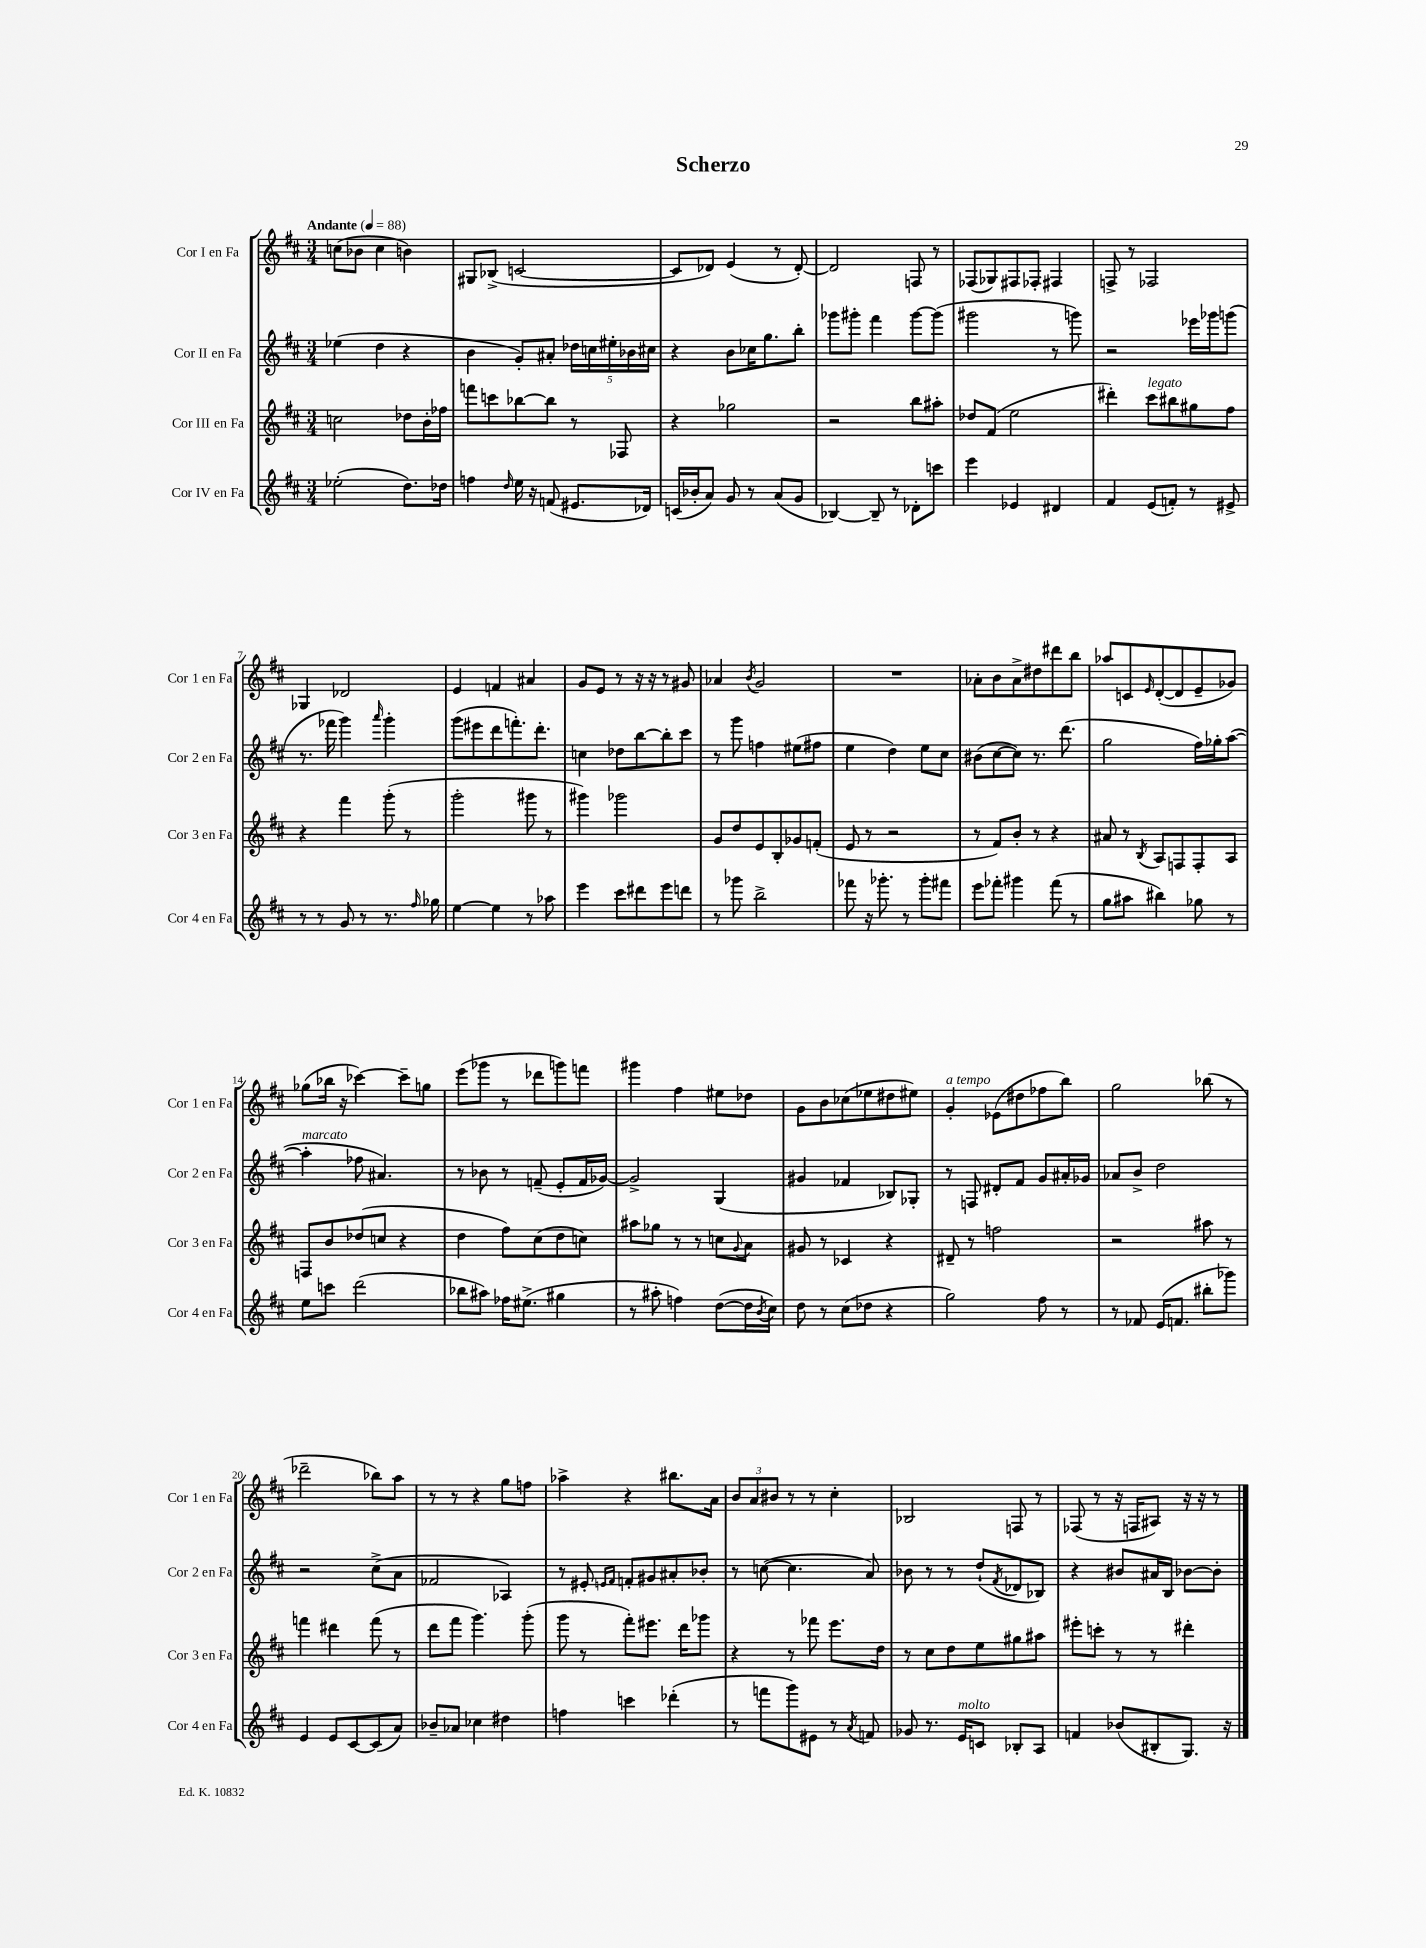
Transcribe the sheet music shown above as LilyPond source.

\header { title = "Scherzo" }
<<
\new StaffGroup <<
\new Staff = "s0" \with { instrumentName = "Cor I en Fa" shortInstrumentName = "Cor 1 en Fa" } {
    \clef treble \key d \major \numericTimeSignature \time 3/4 \tempo "Andante" 4 = 88
    c''8( bes'8 c''4 b'4) |
    gis8 bes8->( c'2~ |
    c'8 des'8) e'4( r8 des'8~-.) |
    des'2 f8 r8 |
    fes8( ges8) fis8 fes8-. fis4 |
    f8-> r8 fes2 |
    ges4 des'2 |
    e'4 f'4 ais'4 |
    g'8 e'8 r8 r16 r16 r8 gis'8 |
    aes'4 \acciaccatura { b'8 } g'2 |
    R2. |
    aes'8-. b'8 aes'8-> dis''8 dis'''8 b''8 |
    aes''8 c'8 \grace { e'16 } d'8~-.( d'8 e'8-- ges'8) |
    ges''8( bes''16 r16 ces'''4~) ces'''8-- g''8 |
    e'''8( ges'''8 r8 des'''8 g'''8) f'''8 |
    gis'''4 fis''4 eis''8 des''8 |
    g'8 b'8 ces''8( ees''8 dis''8 eis''8) |
    g'4-.^\markup { \italic "a tempo" } ees'8( dis''8 fes''8 b''8) |
    g''2 bes''8( r8 |
    des'''2-- bes''8) a''8 |
    r8 r8 r4 g''8 f''8 |
    aes''4-> r4 bis''8. a'16 |
    \tuplet 3/2 { b'8 a'8 bis'8 } r8 r8 cis''4-. |
    bes2 f8 r8 |
    fes8( r8 r16 f16 ais8) r16 r16 r8 \bar "|." |
}
\new Staff = "s1" \with { instrumentName = "Cor II en Fa" shortInstrumentName = "Cor 2 en Fa" } {
    \clef treble \key d \major \numericTimeSignature \time 3/4
    ees''4( d''4 r4 |
    b'4 g'8-.) ais'8-. \tuplet 5/4 { des''16 c''16 eis''16-. bes'16 cis''16 } |
    r4 b'8 ces''16 g''8. b''8-. |
    ges'''8 gis'''8-. fis'''4 gis'''8~ gis'''8( |
    gis'''2 r8 g'''8) |
    r2 ees'''16 ges'''16 g'''8( |
    r8. fes'''16 g'''4) \grace { a'''16 } g'''4-. |
    g'''8( eis'''8 d'''8 f'''8.-.) d'''8.-. |
    c''4 des''8 b''8~ b''8-. cis'''8 |
    r8 g'''8 f''4 eis''8( fis''8 |
    e''4 d''4) e''8 cis''8 |
    bis'8( cis''8~ cis''8) r8. d'''8.( |
    g''2 fis''16) ges''16-. a''8~( |
    a''4-.^\markup { \italic "marcato" } fes''8 ais'4.) |
    r8 bes'8 r8 f'8--( e'8-. f'16 ges'16~) |
    ges'2-> g4( |
    gis'4 fes'4 bes8) ges8-. |
    r8 f8 dis'8-. fis'8 g'8 ais'16-. ges'16 |
    aes'8 b'8-> d''2 |
    r2 cis''8->( a'8 |
    fes'2 aes4) |
    r8 eis'8-. \grace { e'16 fis'16 } f'8-. gis'8 ais'8-. bes'8-. |
    r8 c''8~( c''4. a'8) |
    bes'8 r8 r8 d''8-!( \acciaccatura { fis'8 } des'8 bes8) |
    r4 bis'8 ais'16 b16 bes'8~ bes'8-. \bar "|." |
}
\new Staff = "s2" \with { instrumentName = "Cor III en Fa" shortInstrumentName = "Cor 3 en Fa" } {
    \clef treble \key d \major \numericTimeSignature \time 3/4
    c''2 des''8 b'16-. fes''16 |
    f'''8 c'''8 bes''8~ bes''8 r8 fes8 |
    r4 ges''2 |
    r2 b''8 ais''8-. |
    des''8 fis'8( e''2 |
    dis'''4-.) cis'''8^\markup { \italic "legato" } bis''8 gis''8 fis''8 |
    r4 fis'''4 g'''8-.( r8 |
    g'''2-. gis'''8 r8 |
    gis'''4) ges'''2 |
    g'8 d''8 e'8 b8-. ges'8 f'8-.( |
    e'8 r8 r2 |
    r8 fis'8) b'8-. r8 r4 |
    ais'8 r8 \acciaccatura { b8 } a8 f8 f8-. a8 |
    f8 b'8 des''8( c''8 r4 |
    d''4 fis''8) cis''8( d''8 c''8) |
    ais''8 ges''8 r8 r8 c''8 \appoggiatura { g'8 } a'8 |
    gis'8 r8 ces'4 r4 |
    dis'8-- r8 f''2 |
    r2 ais''8 r8 |
    f'''4 dis'''4 f'''8( r8 |
    d'''8 fis'''8 g'''4.) g'''8-.( |
    g'''8 r8 fis'''8-.) eis'''8. d'''16 ges'''8 |
    r4 r8 fes'''8 e'''8. d''16 |
    r8 cis''8 d''8 e''8 gis''8 ais''8 |
    eis'''8-. c'''8-. r8 r8 dis'''4-. \bar "|." |
}
\new Staff = "s3" \with { instrumentName = "Cor IV en Fa" shortInstrumentName = "Cor 4 en Fa" } {
    \clef treble \key d \major \numericTimeSignature \time 3/4
    ees''2-.( d''8.) des''16 |
    f''4 \grace { d''16 } e''16 r16 f'8( eis'8. des'16) |
    c'16( bes'16-. a'8) g'8 r8 a'8( g'8 |
    bes4~) bes8-- r8 des'8-. c'''8 |
    e'''4 ees'4 dis'4 |
    fis'4 e'8( f'8-.) r8 eis'8-> |
    r8 r8 g'8 r8 r8. \grace { fis''16 } ges''16 |
    e''4~ e''4 r8 aes''8 |
    e'''4 cis'''8 dis'''8 e'''8 d'''8 |
    r8 ges'''8 b''2-> |
    fes'''8 r16 ges'''8.-. r8 ges'''8-. fis'''8 |
    e'''8 fes'''8-. gis'''4 fes'''8( r8 |
    g''8 ais''8 bis''4) ges''8 r8 |
    e''8 c'''8 d'''2( |
    bes''8 ais''8) fes''16 eis''8.->( gis''4 |
    r8 ais''8-. f''4) d''8~( d''16 \acciaccatura { b'8 } cis''16) |
    d''8 r8 cis''8( des''8 r4 |
    g''2) fis''8 r8 |
    r8 fes'8 e'16( f'8. bis''8-. ges'''8) |
    e'4 e'8 cis'8~ cis'8( a'8) |
    bes'8-- aes'8 ces''4 dis''4 |
    f''4 c'''4 des'''4-.( |
    r8 f'''8 g'''8) eis'8 r8 \acciaccatura { a'8 } f'8 |
    ges'8 r8. e'16^\markup { \italic "molto" } c'8 bes8-. a8 |
    f'4 bes'8( bis8-. g8.) r16 \bar "|." |
}
>>
>>
